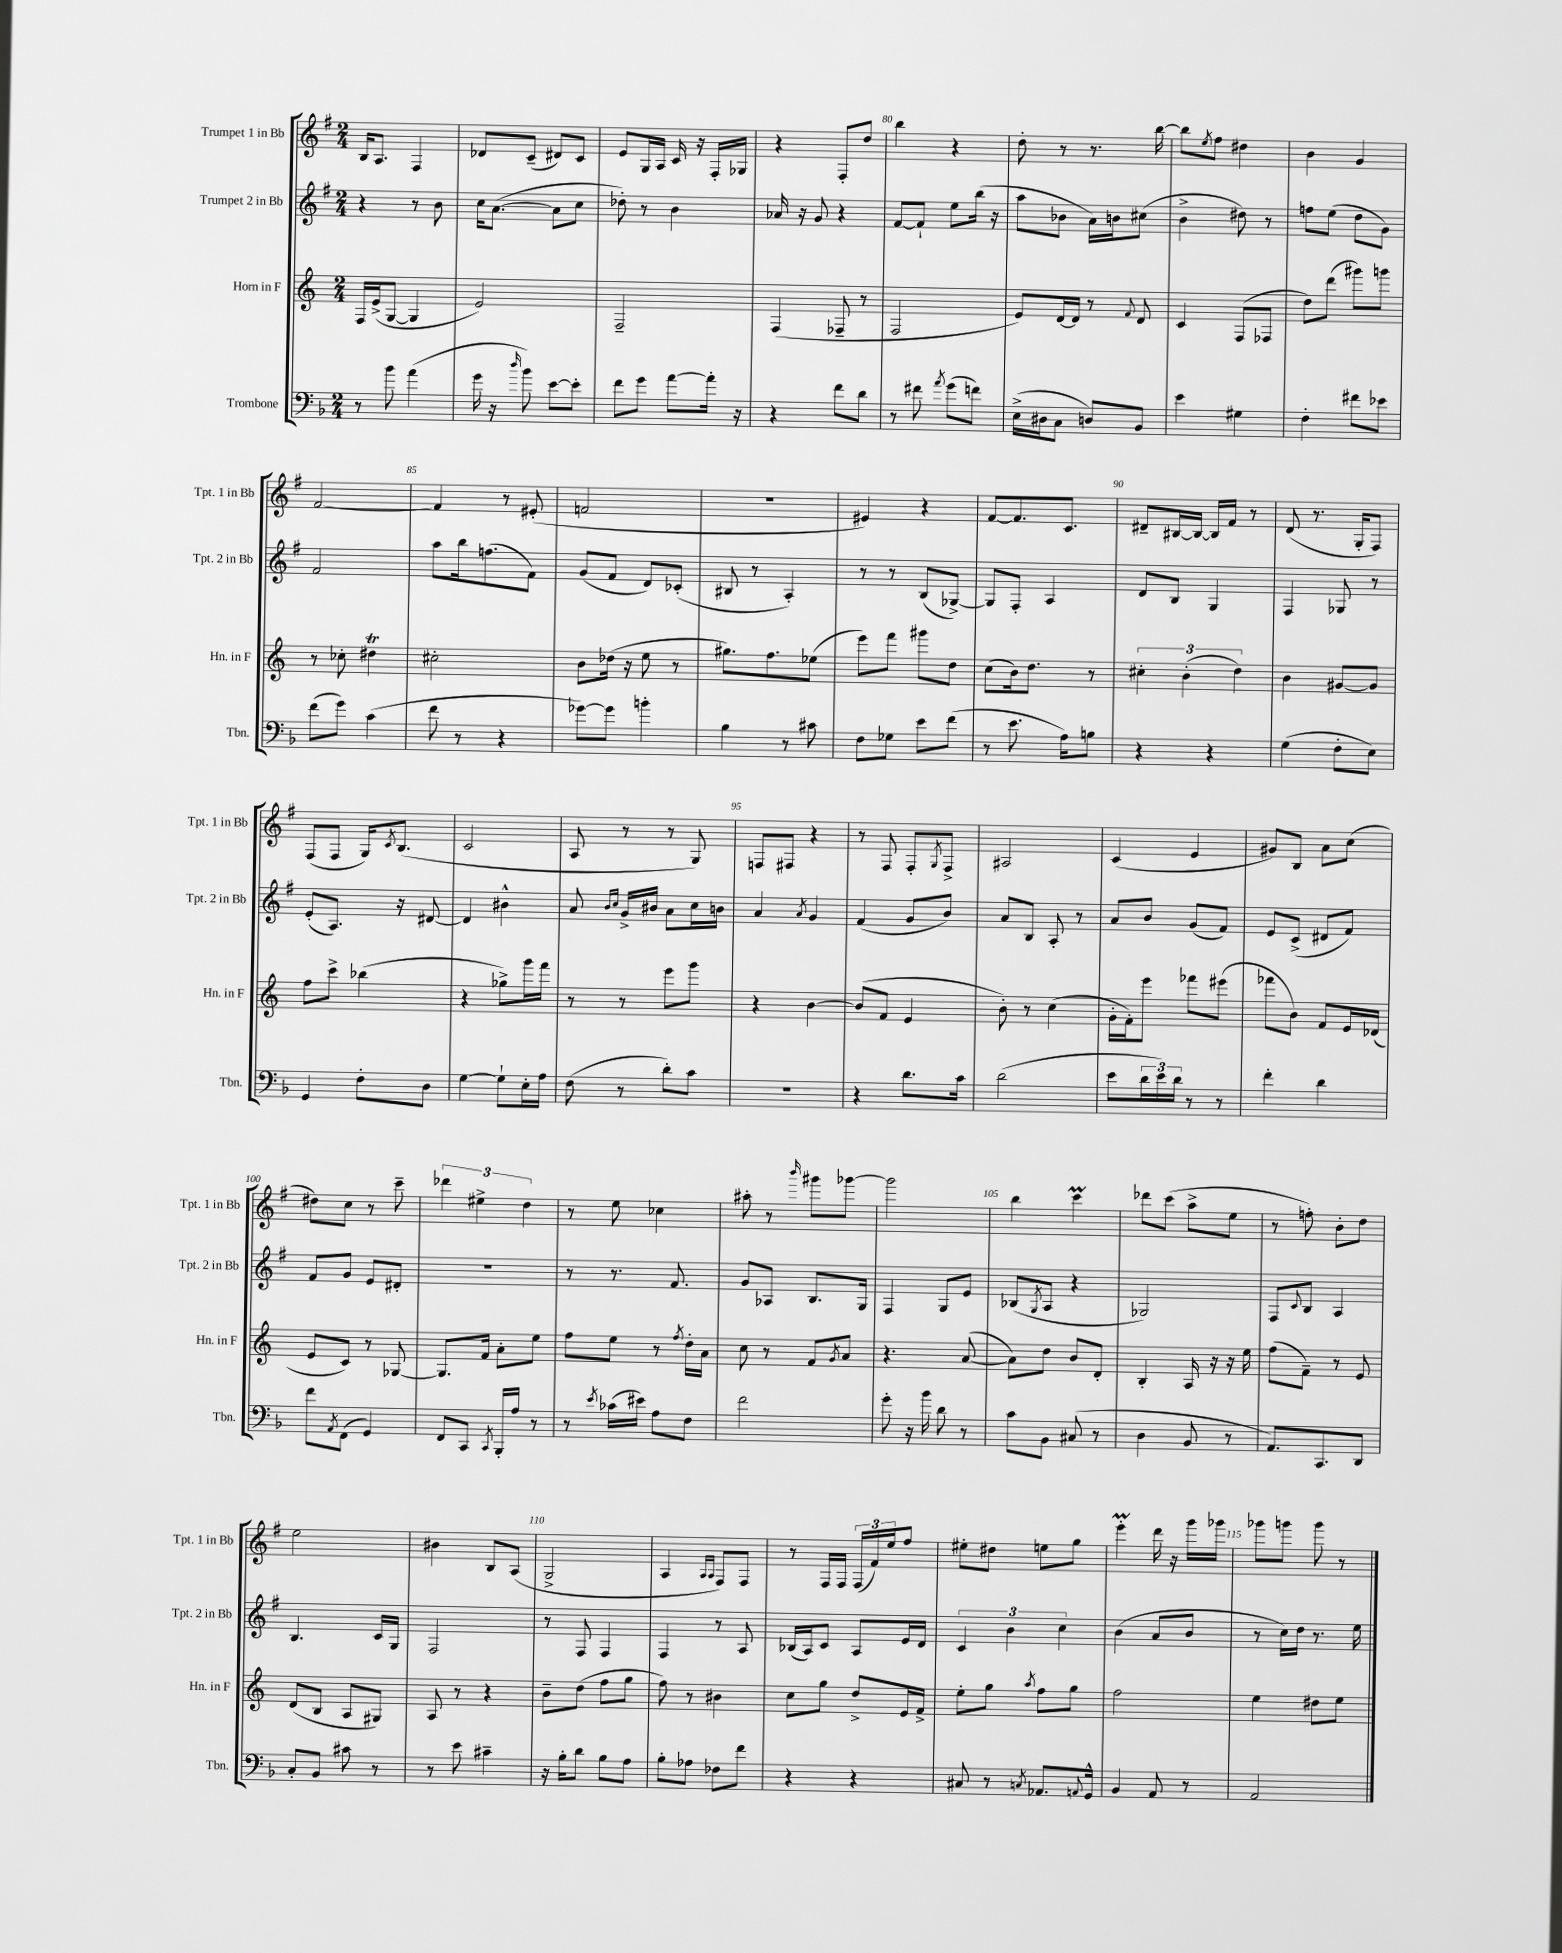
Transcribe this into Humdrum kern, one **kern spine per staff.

**kern	**kern	**kern	**kern
*staff4	*staff3	*staff2	*staff1
*clefF4	*clefG2	*clefG2	*clefG2
*k[b-]	*k[]	*k[f#]	*k[f#]
*M2/4	*M2/4	*M2/4	*M2/4
8r	16F/LL	4r	16B/LK
.	(16e^/J	.	8.A/J
8b-\	[8G/J	.	.
(4a\	4G/]	8r	4F#/
.	.	8b\	.
=	=	=	=
16g\	2e/)	16cc\LK	8d-/L
16r	.	([8.a\J	.
16qqdd/	.	.	.
8b-\)	.	.	(8c~/J
[8e\L	.	8a\]L	8d#/L)
8e'\]J	.	8cc\J	8c/J
=	=	=	=
8f\L	2F~/	8dd-'\)	8e/L
8g\J	.	8r	16G/L
.	.	.	16A/JJ
[8a\L	.	4b\	16c/
.	.	.	16r
16a'\]Jk	.	.	16F#'/LL
16r	.	.	16G-/JJ
=	=	=	=
4r	(4F/	16a-/	4r
.	.	16r	.
.	.	8g/	.
8f\L	8F-~/	4r	8F#'/L
8d\J	8r	.	8dd/J
=	=	=	=
8r	2F/	[8f#/L	4bb\
8f#\	.	8f#`/]J	.
8qa/	.	.	.
(8g\L	.	8ee\L	4r
8f\J)	.	(16bb\Jk	.
.	.	16r	.
=	=	=	=
(16E^\LL	8e/L)	8aa\L	8dd'\
16D#\J	.	.	.
8C\J	[16d/L	8b-\J	8r
.	16d/]JJ	.	.
8D/L)	8r	16a\LL)	8.r
.	.	16b\J	.
.	8qqf/	.	.
8BB-/J	8d/	(8cc#\J	.
.	.	.	[16bb\
=	=	=	=
4e\	4c/	4b^\	8bb\]L
.	.	.	8qee/
.	.	.	8ff#\J
4G#\	(8F/L	8dd#\)	4dd#\
.	8F-/J	8r	.
=	=	=	=
4F'\	8dd\L)	8ff\L	4b\
.	(8ddd\J	(8ee\J	.
8f#\L	8ggg#\L)	8dd\L	4g/
8e-\J	8ggg\J	8g\J)	.
=	=	=	=
(8f\L	8r	2f#/	[2f#/
8g\J)	8cc-'\	.	.
(4c\	4dd#\	.	.
=	=	=	=
8f\	2cc#'\	8aa\L	4f#/]
8r	.	16bb\k	.
.	.	(8.ff\	.
4r	.	.	8r
.	.	8f#\J)	(8e#'/
=	=	=	=
[8g-\L)	8b\L	(8g/L	2f/
8g-\]J	(16dd-\Jk	8f#/J	.
.	16r	.	.
4b'\	8ee\	8d/L)	.
.	8r	(8c-'/J	.
=	=	=	=
4B-\	8.gg#\L)	8B#/	2r
.	.	8r	.
.	8.ff\	.	.
8r	.	4A'/)	.
8c#\	(8ee-\J	.	.
=	=	=	=
8F\L	8eee\L)	8r	4e#/)
8G-\J	8fff\J	8r	.
8e\L	8ggg#\L	(8B/L	4r
(8f\J	8dd\J	[8G-^/J)	.
=	=	=	=
8r	(8cc\L	8G-/]L	[8f#/L
8.e\	16b\k)	8F#'/J	8.f#/]
.	8.dd\J	.	.
.	.	4A/	.
16A\LK)	.	.	8.c/J
8B\J	8r	.	.
=	=	=	=
4r	6cc#'\	8d/L	8d#~/L
.	.	8B/J	[16B#/L
.	(6b'\	.	.
.	.	.	16B#/_JJ
4r	.	4G/	16B#/]LL
.	.	.	16f#/JJ
.	6dd\)	.	.
.	.	.	8r
=	=	=	=
(4G\	4b\	4F#/	(8d/
.	.	.	8.r
8F'\L	[8g#/L	8G-/	.
.	.	.	16G'/LK
8E\J)	8g#/]J	8r	8F#/J)
=	=	=	=
4GG/	8ff\L	(8e'/L	(8F#/L
.	8ccc^\J	8.A/J)	8F#/J
8F'\L	(4bb-\	.	16G/LK)
.	.	.	8qc/
.	.	16r	(8.B/J
8D\J	.	[8d#/	.
=	=	=	=
[4G\	4r	4d#/]	2c/
8G`\]L	8gg-^\L)	4b#^^\	.
16E'\L	16ggg\L	.	.
16A\JJ	16fff\JJ	.	.
=	=	=	=
(8F\	8r	8a/	8A/
.	.	16qqb/LL	.
.	.	16qqcc/JJ	.
8r	8r	16g^/LL	8r
.	.	16b#/JJ	.
8d'\L)	8eee\L	8a\L	8r
8c\J	8ggg\J	16cc\L	8G/)
.	.	16b\JJ	.
=	=	=	=
2r	4r	4a/	8F/L
.	.	.	8F#/J
.	.	8qa/	.
.	[4b\	4g/	4r
=	=	=	=
4r	(8b/]L	(4f#/	8r
.	8f/J	.	8F#/
8.d\L	4e/	8g/L	8F#'/L
.	.	.	8qG/
.	.	8b/J)	8F#^/J
16c\Jk	.	.	.
=	=	=	=
(2d\	8b'\)	8a/L	2A#/
.	8r	8B/J	.
.	(4cc\	8A'/	.
.	.	8r	.
=	=	=	=
8e\L	16g'\LL	8a/L	(4c/
.	16f'\J)	.	.
24d\L	8eee\J	8b/J	.
24e\)	.	.	.
24d\JJ	.	.	.
8r	8fff-\L	(8g/L	4e/
8r	(8eee#\J	8f#/J)	.
=	=	=	=
4f'\	8fff-\L	8e/L	8g#/L)
.	8b\J)	(8c^/J	8B/J
4d\	8f/L	8d#/L	8a\L
.	16e/L	8f#/J)	(8cc\J
.	(16d-/JJ	.	.
=	=	=	=
8f\L	8e/L	8f#/L	8dd#\L)
8qAA/	.	.	.
(8FF\J	8c/J)	8g/J	8cc\J
4GG/)	8r	8e/L	8r
.	[8G-/	8d#'/J	8ccc~\
=	=	=	=
8FF/L	8.G-/]L	2r	6ddd-\
8CC/J	.	.	.
.	.	.	6ee#^\
.	16f/Jk	.	.
8qCC/	.	.	.
16BBB-'/LL	8a'\L	.	.
16A/JJ	.	.	.
.	.	.	6dd\
8r	8ee\J	.	.
=	=	=	=
8r	8ff\L	8r	8r
8qe/	.	.	.
(16c-\LL	8ee\J	8.r	8ee\
16e#\JJ)	.	.	.
8A\L	8r	.	4cc-\
.	.	8.f#/	.
.	8qff/	.	.
8F\J	16dd'\LL	.	.
.	16a\JJ	.	.
=	=	=	=
2f\	8cc\	8g/L	8aa#'\
.	8r	8A-/J	8r
.	.	.	16qqbbb/
.	8f/L	8.B/L	8ggg#\L
.	8qg/	.	.
.	8a/J	.	[8ggg-\J
.	.	16G/Jk	.
=	=	=	=
8g'\	4.r	4F#/	2ggg-\]
16r	.	.	.
16b-\	.	.	.
8d\	.	8G/L	.
8r	([8a/	8e/J	.
=	=	=	=
8c\L	8a\]L)	(8B-/L	4bb\
.	.	8qG/	.
8BB-\J	8dd\J	8A/J	.
(8C#/	8b/L	4r	4ccc\
8r	8d'/J	.	.
=	=	=	=
4D\	4B'/	2G-/)	8ddd-\L
.	.	.	(8ccc\J
8BB-/	16A/	.	8aa^\L
.	16r	.	.
8r	16r	.	8ee\J
.	16ee\	.	.
=	=	=	=
8.AA/L)	(8ff\L	8F#/L	8r
.	.	8qqc/	.
.	8f~\J)	8B/J	8ff'\)
8.CC/	.	.	.
.	8r	4A/	8b'\L
8DD/J	8e/	.	8dd\J
=	=	=	=
8C'/L	(8d/L	4.B/	2ee\
8BB-/J	8B/J	.	.
8c#\	8A/L	.	.
8r	8G#/J)	16c/LL	.
.	.	16G/JJ	.
=	=	=	=
8r	8A/	2F#/	4b#\
8e\	8r	.	.
4c#~\	4r	.	8B/L
.	.	.	(8A/J
=	=	=	=
16r	8b~\L	8r	2G^/
16B-'\LK	.	.	.
8d\J	(8dd\J	8F#/	.
8B-\L	8ff\L	4F#/	.
8A\J	8gg\J	.	.
=	=	=	=
8B-'\L	8ff\)	4F#/	4A/
8A-\J	8r	.	.
.	.	.	16qqA/LL
.	.	.	16qqA/JJ
8F-\L	4b#\	8r	8F#/L)
8f\J	.	8A/	8F#/J
=	=	=	=
4r	8cc\L	(16B-/LL	8r
.	.	16A/J)	.
.	8gg\J	8c/J	16F#/LL
.	.	.	16F#/JJ
4r	8dd^/L	8A/L	(24F#/LL
.	.	.	24f#/)
.	.	.	24ee/J
.	16e/L	16e/L	8ff#/J
.	16f^/JJ	16d/JJ	.
=	=	=	=
8C#/	8ee'\L	6c/	8ee#'\L
8r	8gg\J	.	8dd#\J
.	.	6b\	.
8qC/	8qaa/	.	.
8.AA-/L	8ff\L	.	8ee\L
.	.	6cc\	.
.	8gg\J	.	8gg\J
8qqAA/	.	.	.
16GG^^/Jk	.	.	.
=	=	=	=
4BB-/	2ff\	(4b\	4eee'\
8AA/	.	8a/L	16ddd\
.	.	.	16r
8r	.	8b/J	16ggg\LL
.	.	.	16ggg-\JJ
=	=	=	=
2AA/	4ee\	8r	8ggg-\L
.	.	16cc\LL)	8ggg\J
.	.	16dd\JJ	.
.	8dd#\L	8.r	8ggg\
.	8ee\J	.	8r
.	.	16ee\	.
==	==	==	==
*-	*-	*-	*-
